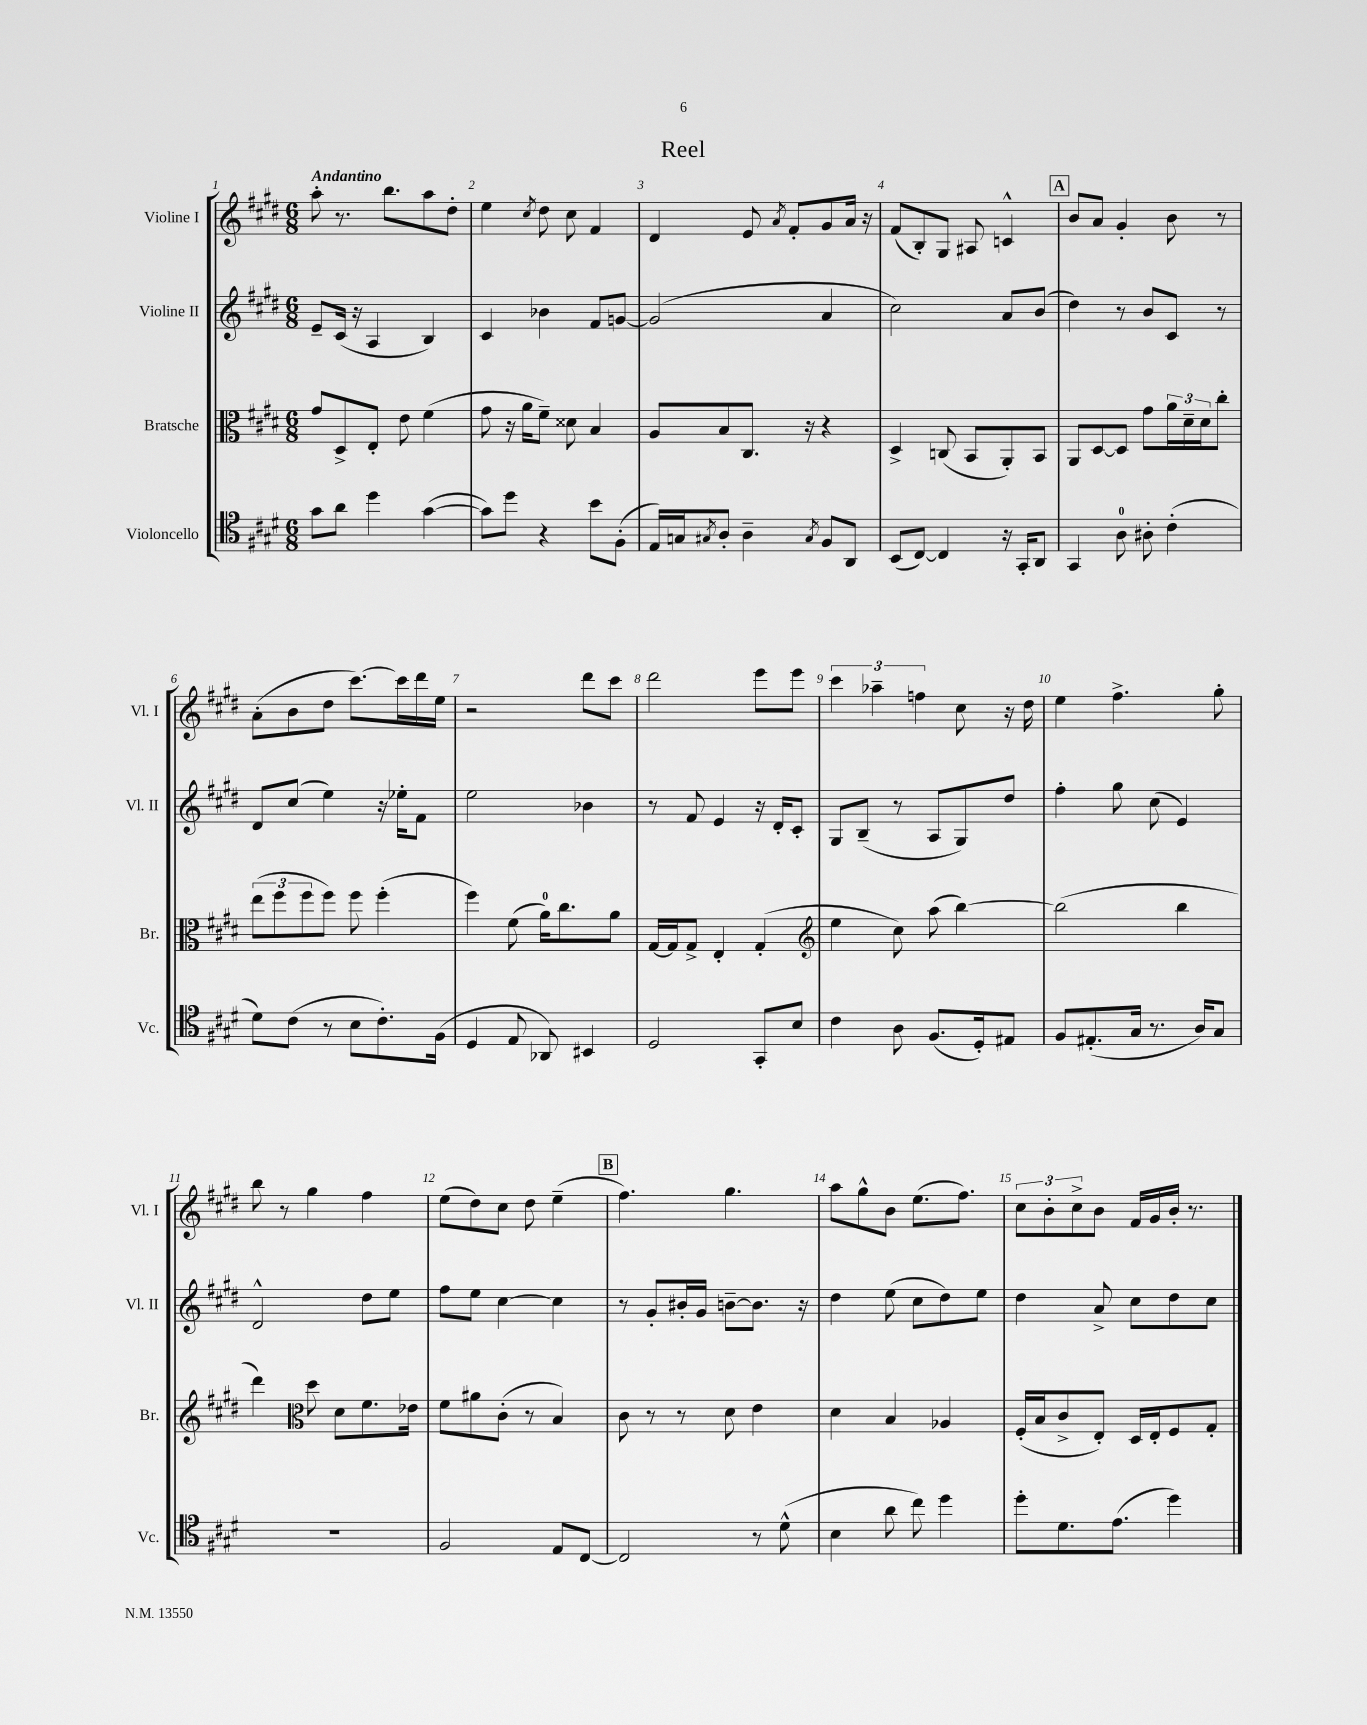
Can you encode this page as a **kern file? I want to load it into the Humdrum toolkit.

**kern	**kern	**kern	**kern
*part4	*part3	*part2	*part1
*staff4	*staff3	*staff2	*staff1
*I"Violoncello	*I"Bratsche	*I"Violine II	*I"Violine I
*I'Vc.	*I'Br.	*I'Vl. II	*I'Vl. I
*clefC4	*clefC3	*clefG2	*clefG2
*k[f#c#g#d#]	*k[f#c#g#d#]	*k[f#c#g#d#]	*k[f#c#g#d#]
*M6/8	*M6/8	*M6/8	*M6/8
=1	=1	=1	=1
!	!	!	!LO:TX:a:B:t=Andantino
8g#\L	8g#/L	8e~/L	8aa'\
8a\J	8D#^/	(16c#/Jk	8.r
.	.	16r	.
4dd#\	8E'/J	4A/	.
.	.	.	8.bb\L
.	8e\	.	.
([4g#\	(4f#\	4B/)	8aa\
.	.	.	8dd#'\J
=2	=2	=2	=2
8g#\L])	8g#\	4c#/	4ee\
8dd#\J	16r	.	.
.	16a\KL	.	.
.	.	.	8qcc#/
4r	8f#~\J)	4b-X\	8dd#\
.	8d##X\	.	8cc#\
8b\L	4B/	8f#/L	4f#/
(8F#'\J	.	[8gn/J	.
=3	=3	=3	=3
16E/LL)	8A/L	(2g/]	4d#/
16Gn/J	.	.	.
8qG#X/	.	.	.
8A'/J	8B/	.	.
4A~\	8.C#/J	.	8e/
.	.	.	8qa/
.	.	.	8f#'/L
.	16r	.	.
8qG#/	.	.	.
8F#/L	4r	4a/	8g#/
8AA/J	.	.	16a/Jk
.	.	.	16r
=4	=4	=4	=4
(8BB/L	4D#^/	2cc#\)	(8f#/L
[8C#/J)	.	.	8B'/)
4C#/]	(8Cn/	.	8G#/J
.	8BB/L	.	8A#X/
16r	8AA'/)	8a/L	4cn^^/
16GG#'/KL	.	.	.
8AA/J	8BB/J	(8b/J	.
!!LO:REH:place=s1:t=A
=5	=5	=5	=5
4GG#/	8AA/L	4dd#\)	8b/L
.	[8D#/	.	8a/J
8A\	8D#/J]	8r	4g#'/
8A#X'\	8g#\L	8b/L	.
(4c#'\	24a\L	8c#/J	8b\
.	24d#~\	.	.
.	24d#\J	.	.
.	8cc#'\J	8r	8r
!!LO:LB:g=z
=6	=6	=6	=6
8d#\L)	(12ee\L	8d#/L	(8a'\L
.	12ff#\	.	.
(8c#\J	.	(8cc#/J	8b\
.	12ff#\	.	.
8r	8ff#\J)	4ee\)	8dd#\J
8B\L	8ff#\	.	[8.ccc#\L)
8.c#'\)	(4ff#'\	16r	.
.	.	16ee-X'\KL	16ccc#\L]
.	.	8f#\J	16ddd#\
(16F#\Jk	.	.	16ee\JJ
=7	=7	=7	=7
4D#/	4ff#\)	2ee\	2r
8E/	(8f#\	.	.
8AA-X/)	16a\KL)	.	.
.	8.cc#\	.	.
4BB#X/	.	4b-X\	8ddd#\L
.	8a\J	.	8ccc#\J
=8	=8	=8	=8
2D#/	[16G#/LL	8r	2ddd#\
.	16G#/J]	.	.
.	8G#^/J	8f#/	.
.	4E'/	4e/	.
8GG#'/L	(4G#'/	16r	8eee\L
.	.	16d#'/KL	.
8B/J	.	8c#'/J	8eee\J
=9	=9	=9	=9
*	*clefG2	*	*
4c#\	4ee\	8G#/L	6ccc#\
.	.	(8B~/J	.
.	.	.	6aa-X~\
8A\	8cc#\)	8r	.
.	.	.	6ffn\
(8.F#/L	(8aa\	8A/L	.
.	[4bb\)	8G#/)	8cc#\
16D#'/k)	.	.	.
8E#X/J	.	8dd#/J	16r
.	.	.	16dd#\
=10	=10	=10	=10
8F#/L	(2bb\]	4ff#'\	4ee\
(8.E#X'/	.	.	.
.	.	8gg#\	4.ff#^\
16G#/Jk	.	.	.
8.r	.	(8cc#\	.
.	4bb\	4e/)	.
16A/KL)	.	.	.
8G#/J	.	.	8gg#'\
!!LO:LB:g=z
=11	=11	=11	=11
2.r	4ddd#\)	2d#^^/	8bb\
.	.	.	8r
*	*clefC3	*	*
.	8dd#\	.	4gg#\
.	8d#\L	.	.
.	8.f#\	8dd#\L	4ff#\
.	.	8ee\J	.
.	16e-X\Jk	.	.
=12	=12	=12	=12
2F#/	8f#\L	8ff#\L	(8ee\L
.	8a#X\	8ee\J	8dd#\)
.	(8c#'\J	[4cc#\	8cc#\J
.	8r	.	8dd#\
8E/L	4B/)	4cc#\]	(4ee~\
[8C#/J	.	.	.
!!LO:REH:place=s1:t=B
=13	=13	=13	=13
2C#/]	8c#\	8r	4.ff#\)
.	8r	8g#'/L	.
.	8r	16b#X'/L	.
.	.	16g#/JJ	.
.	8d#\	[8bn~\L	4.gg#\
8r	4e\	8.b\J]	.
(8d#^^\	.	.	.
.	.	16r	.
=14	=14	=14	=14
4B\	4d#\	4dd#\	8aa\L
.	.	.	8gg#^^\
8a\	4B/	(8ee\	8b\J
8cc#\)	.	8cc#\L	(8.ee\L
4dd#\	4A-X/	8dd#\)	.
.	.	.	8.ff#\J)
.	.	8ee\J	.
=15	=15	=15	=15
8dd#'\L	(16F#'/LL	4dd#\	12cc#\L
.	16B/J	.	.
.	.	.	12b'\
8.d#\	8c#^/	.	.
.	.	.	12cc#^\
.	8E'/J)	8a^/	8b\J
(8.e\J	.	.	.
.	16D#/LL	8cc#\L	16f#/LL
.	16E'/J	.	16g#/
4dd#\)	8F#/	8dd#\	16b'/JJ
.	.	.	8.r
.	8G#'/J	8cc#\J	.
==	==	==	==
*-	*-	*-	*-
